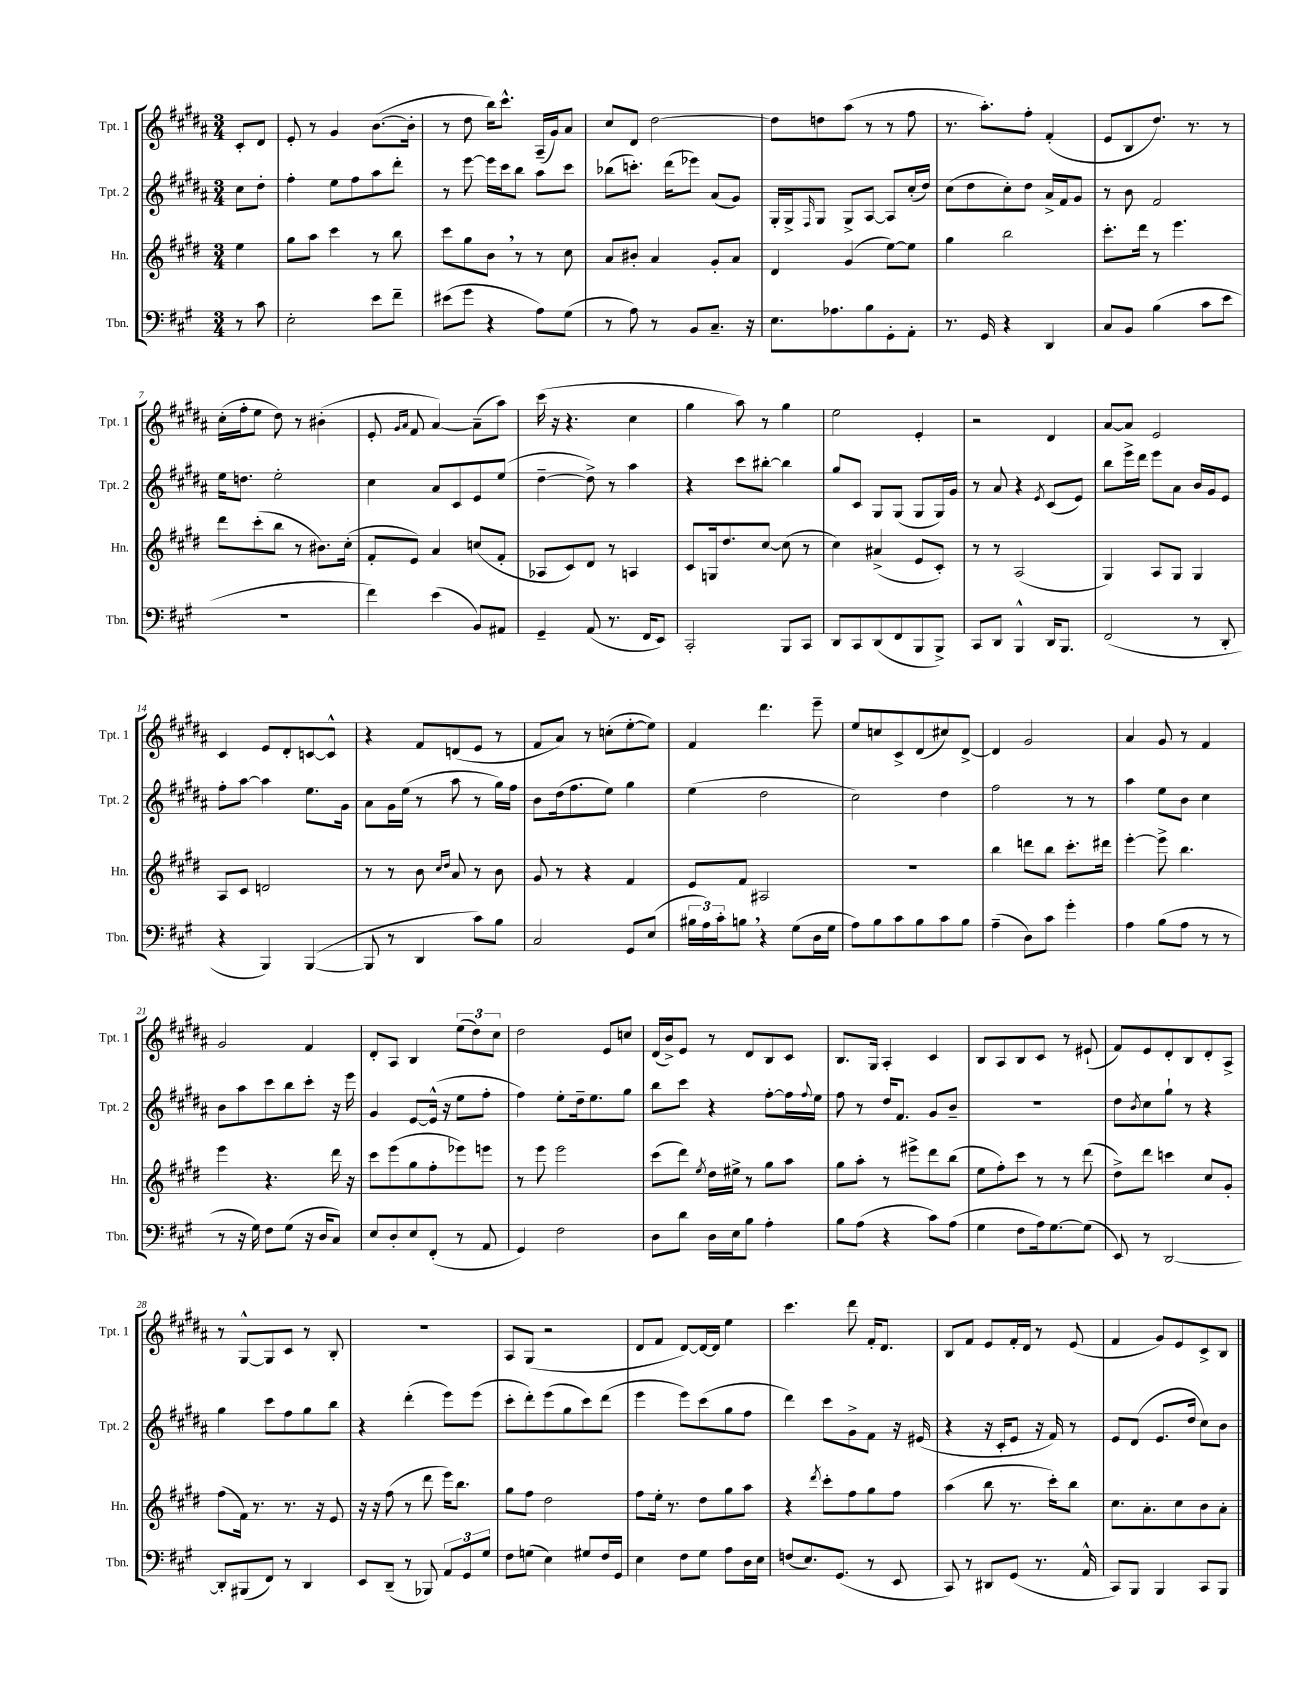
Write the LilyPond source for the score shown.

<<
\new StaffGroup <<
\new Staff = "s0" \with { instrumentName = "Tpt. 1" shortInstrumentName = "Tpt. 1" } {
    \clef treble \key b \major \numericTimeSignature \time 3/4 \partial 4
    cis'8-. dis'8 |
    e'8-. r8 gis'4 b'8.~( b'16-. |
    r8 dis''8 b''16) cis'''8.-^ ais16--( gis'16) ais'8 |
    cis''8 dis'8 dis''2~ |
    dis''8 d''8 ais''8( r8 r8 fis''8 |
    r8. ais''8.-.) fis''8-. fis'4-.( |
    e'8 b8 dis''8.) r8. r8 |
    cis''16-.( fis''16-. e''8 dis''8) r8 bis'4-.( |
    e'8-. \grace { gis'16 ais'16 } fis'8 ais'4~) ais'8--( ais''8) |
    cis'''16( r16 r4. cis''4 |
    gis''4 ais''8) r8 gis''4 |
    e''2 e'4-. |
    r2 dis'4 |
    ais'8~ ais'8 e'2 |
    cis'4 e'8 dis'8-. c'8~ c'8-^ |
    r4 fis'8 d'8( e'8 r8 |
    fis'8 ais'8) r8 c''8-.( e''8~-. e''8) |
    fis'4 dis'''4. e'''8-- |
    e''8 c''8 cis'8-> dis'8( cis''8) dis'8~-> |
    dis'4 gis'2 |
    ais'4 gis'8 r8 fis'4 |
    gis'2 fis'4 |
    dis'8-. ais8 b4 \tuplet 3/2 { e''8( dis''8) cis''8 } |
    dis''2 e'8 c''8 |
    dis'16( b'16->) e'8 r8 dis'8 b8 cis'8 |
    b8. gis16 ais4-. cis'4 |
    b8 ais8 b8 cis'8 r8 eis'8-!( |
    fis'8) e'8 dis'8-. b8 dis'8-. ais8-> |
    r8 gis8~-^ gis8 cis'8 r8 b8-. |
    R2. |
    ais8 gis8( r2 |
    dis'8 fis'8 dis'8~) dis'16~ dis'16 e''4 |
    cis'''4. dis'''8 fis'16-. dis'8. |
    b8 fis'8 e'8 fis'16-. dis'16 r8 e'8( |
    fis'4 gis'8) e'8 cis'8-> b8 \bar "|." |
}
\new Staff = "s1" \with { instrumentName = "Tpt. 2" shortInstrumentName = "Tpt. 2" } {
    \clef treble \key b \major \numericTimeSignature \time 3/4 \partial 4
    cis''8 dis''8-. |
    fis''4-. e''8 fis''8 ais''8 dis'''8-. |
    r8 e'''8~ e'''16 cis'''16 b''8 ais''8 cis'''8 |
    bes''8( c'''8.-.) dis'''16( ees'''8) ais'8( gis'8) |
    gis16-. gis16-> \grace { fis16 } gis8 gis8-> ais8~ ais8 cis''16-.( dis''16) |
    cis''8( dis''8 cis''8-.) dis''8 ais'16-> fis'16 gis'8 |
    r8 b'8 fis'2 |
    e''16 d''8. e''2-. |
    cis''4 ais'8 cis'8 e'8 e''8( |
    dis''4~-- dis''8->) r8 ais''4 |
    r4 cis'''8 bis''8~-. bis''4 |
    gis''8 cis'8 gis8 gis8( gis8 gis16) gis'16 |
    r8 ais'8 r4 \acciaccatura { e'8 } cis'8( e'8) |
    b''8 e'''16-> dis'''16 e'''8 ais'8 b'16 gis'16 e'8 |
    fis''8-. ais''8~ ais''4 e''8. gis'16 |
    ais'8 gis'16 e''16( r8 ais''8 r8 gis''16) fis''16 |
    b'8 dis''16( fis''8. e''8) gis''4 |
    e''4( dis''2 |
    cis''2) dis''4 |
    fis''2 r8 r8 |
    ais''4 e''8 b'8 cis''4 |
    b'8 ais''8 cis'''8 b''8 cis'''8-. r16 e'''16 |
    gis'4 e'8~ e'16-^( r16 e''8 fis''8-. |
    fis''4) e''8-. dis''16-- e''8. gis''8 |
    b''8 cis'''8 r4 fis''8~-. fis''16 \appoggiatura { fis''8 } e''16 |
    fis''8 r8 dis''16 fis'8. gis'8 b'8-- |
    R2. |
    dis''8 \acciaccatura { b'8 } cis''8 gis''8-! r8 r4 |
    gis''4 cis'''8 fis''8 gis''8 b''8 |
    r4 dis'''4-.( e'''8) e'''8( |
    cis'''8-. dis'''8-.) e'''8( gis''8 cis'''8) dis'''8( |
    e'''4 e'''8) cis'''8( gis''8 fis''8 |
    dis'''4) cis'''8 gis'8-> fis'8 r16 eis'16( |
    r4 r16 cis'16-. e'8 r16 fis'16) r8 |
    e'8 dis'8( e'8. dis''16 cis''8) b'8 \bar "|." |
}
\new Staff = "s2" \with { instrumentName = "Hn." shortInstrumentName = "Hn." } {
    \clef treble \key e \major \numericTimeSignature \time 3/4 \partial 4
    e''4 |
    gis''8 a''8 cis'''4 r8 b''8 |
    cis'''8 gis''8 b'8 \breathe r8 r8 cis''8 |
    a'8 bis'8-. a'4 gis'8-. a'8 |
    dis'4 gis'4( e''8~) e''8 |
    gis''4 b''2 |
    cis'''8.-. dis'''16 r8 e'''4. |
    dis'''8 cis'''8-.( b''8 r8 bis'8.) cis''16-.( |
    fis'8-. e'8) a'4 c''8( fis'8-. |
    aes8 cis'8) dis'8 r8 a4 |
    cis'8 g16 dis''8. cis''8~ cis''8( r8 |
    cis''4) ais'4->( e'8 cis'8-.) |
    r8 r8 a2( |
    gis4) a8 gis8 gis4 |
    a8 cis'8 d'2 |
    r8 r8 b'8 \grace { cis''16 dis''16 } a'8 r8 b'8 |
    gis'8 r8 r4 fis'4 |
    e'8 fis'8 ais2 |
    R2. |
    b''4 d'''8 b''8 cis'''8.-. dis'''16 |
    e'''4~-. e'''8-> b''4. |
    e'''4 r4. dis'''16 r16 |
    cis'''8 e'''8( gis''8 fis''8-. ees'''8) e'''8 |
    r8 e'''8 e'''2 |
    cis'''8( dis'''8) \acciaccatura { e''8 } dis''16 eis''16-> r8 gis''8 a''8 |
    gis''8 a''8-. r8 eis'''8-> dis'''8 b''8( |
    e''8 fis''8-.) cis'''8 r8 r8 dis'''8( |
    dis''8->) dis'''8 c'''4 cis''8 gis'8-. |
    fis''8( fis'16) r8. r8. r16 e'8 |
    r16 r16 fis''8( r8 dis'''8 e'''16) b''8. |
    gis''8 fis''8 dis''2 |
    fis''8 e''16-. r8. dis''8 gis''8 a''8 |
    r4 \acciaccatura { dis'''8 } cis'''8-. fis''8 gis''8 fis''8 |
    a''4( b''8 r8. cis'''16-.) b''8 |
    cis''8. a'8.-. cis''8 b'8 a'8-. \bar "|." |
}
\new Staff = "s3" \with { instrumentName = "Tbn." shortInstrumentName = "Tbn." } {
    \clef bass \key a \major \numericTimeSignature \time 3/4 \partial 4
    r8 cis'8 |
    e2-. e'8 fis'8-- |
    eis'8( gis'8 r4 a8) gis8( |
    r8 a8) r8 b,8 cis8.-- r16 |
    e8. aes8. b8 gis,8-. a,8-. |
    r8. gis,16 r4 d,4 |
    cis8 b,8 b4( cis'8 e'8 |
    R2. |
    fis'4) e'4( b,8) ais,8 |
    gis,4-- a,8( r8. fis,16 e,8) |
    cis,2-. b,,8 cis,8 |
    d,8 cis,8 d,8( fis,8 b,,8 b,,8->) |
    cis,8 d,8 b,,4-^ d,16 b,,8. |
    fis,2( r8 d,8-. |
    r4 b,,4) b,,4~( |
    b,,8 r8 d,4 cis'8) b8 |
    cis2 gis,8 e8( |
    \tuplet 3/2 { bis16 a16) cis'16-. } b8 \breathe r4 gis8( d16 gis16 |
    a8) b8 cis'8 b8 cis'8 b8 |
    a4--( d8) cis'8 gis'4-. |
    a4 b8( a8 r8 r8 |
    r8 r16 gis16) fis8 gis8( r16 d16 cis8) |
    e8 d8-. e8 fis,8-.( r8 a,8 |
    gis,4) fis2 |
    d8 d'8 d16 e16 b8 a4-. |
    b8 a8( r4 cis'8) a8( |
    gis4 fis8 a16) gis8.~ gis8( |
    e,8) r8 d,2~ |
    d,8-. bis,,8( fis,8) r8 d,4 |
    e,8 d,8--( r8 bes,,8) \tuplet 3/2 { a,8 gis,8 gis8 } |
    fis8 g8( e4) gis8 fis16 gis,16 |
    e4 fis8 gis8 a8 d16 e16 |
    f8( e8.) gis,8.( r8 e,8 |
    cis,8) r8 dis,8 gis,8( r8. a,16-^ |
    cis,8) b,,8 b,,4 cis,8 b,,8 \bar "|." |
}
>>
>>
